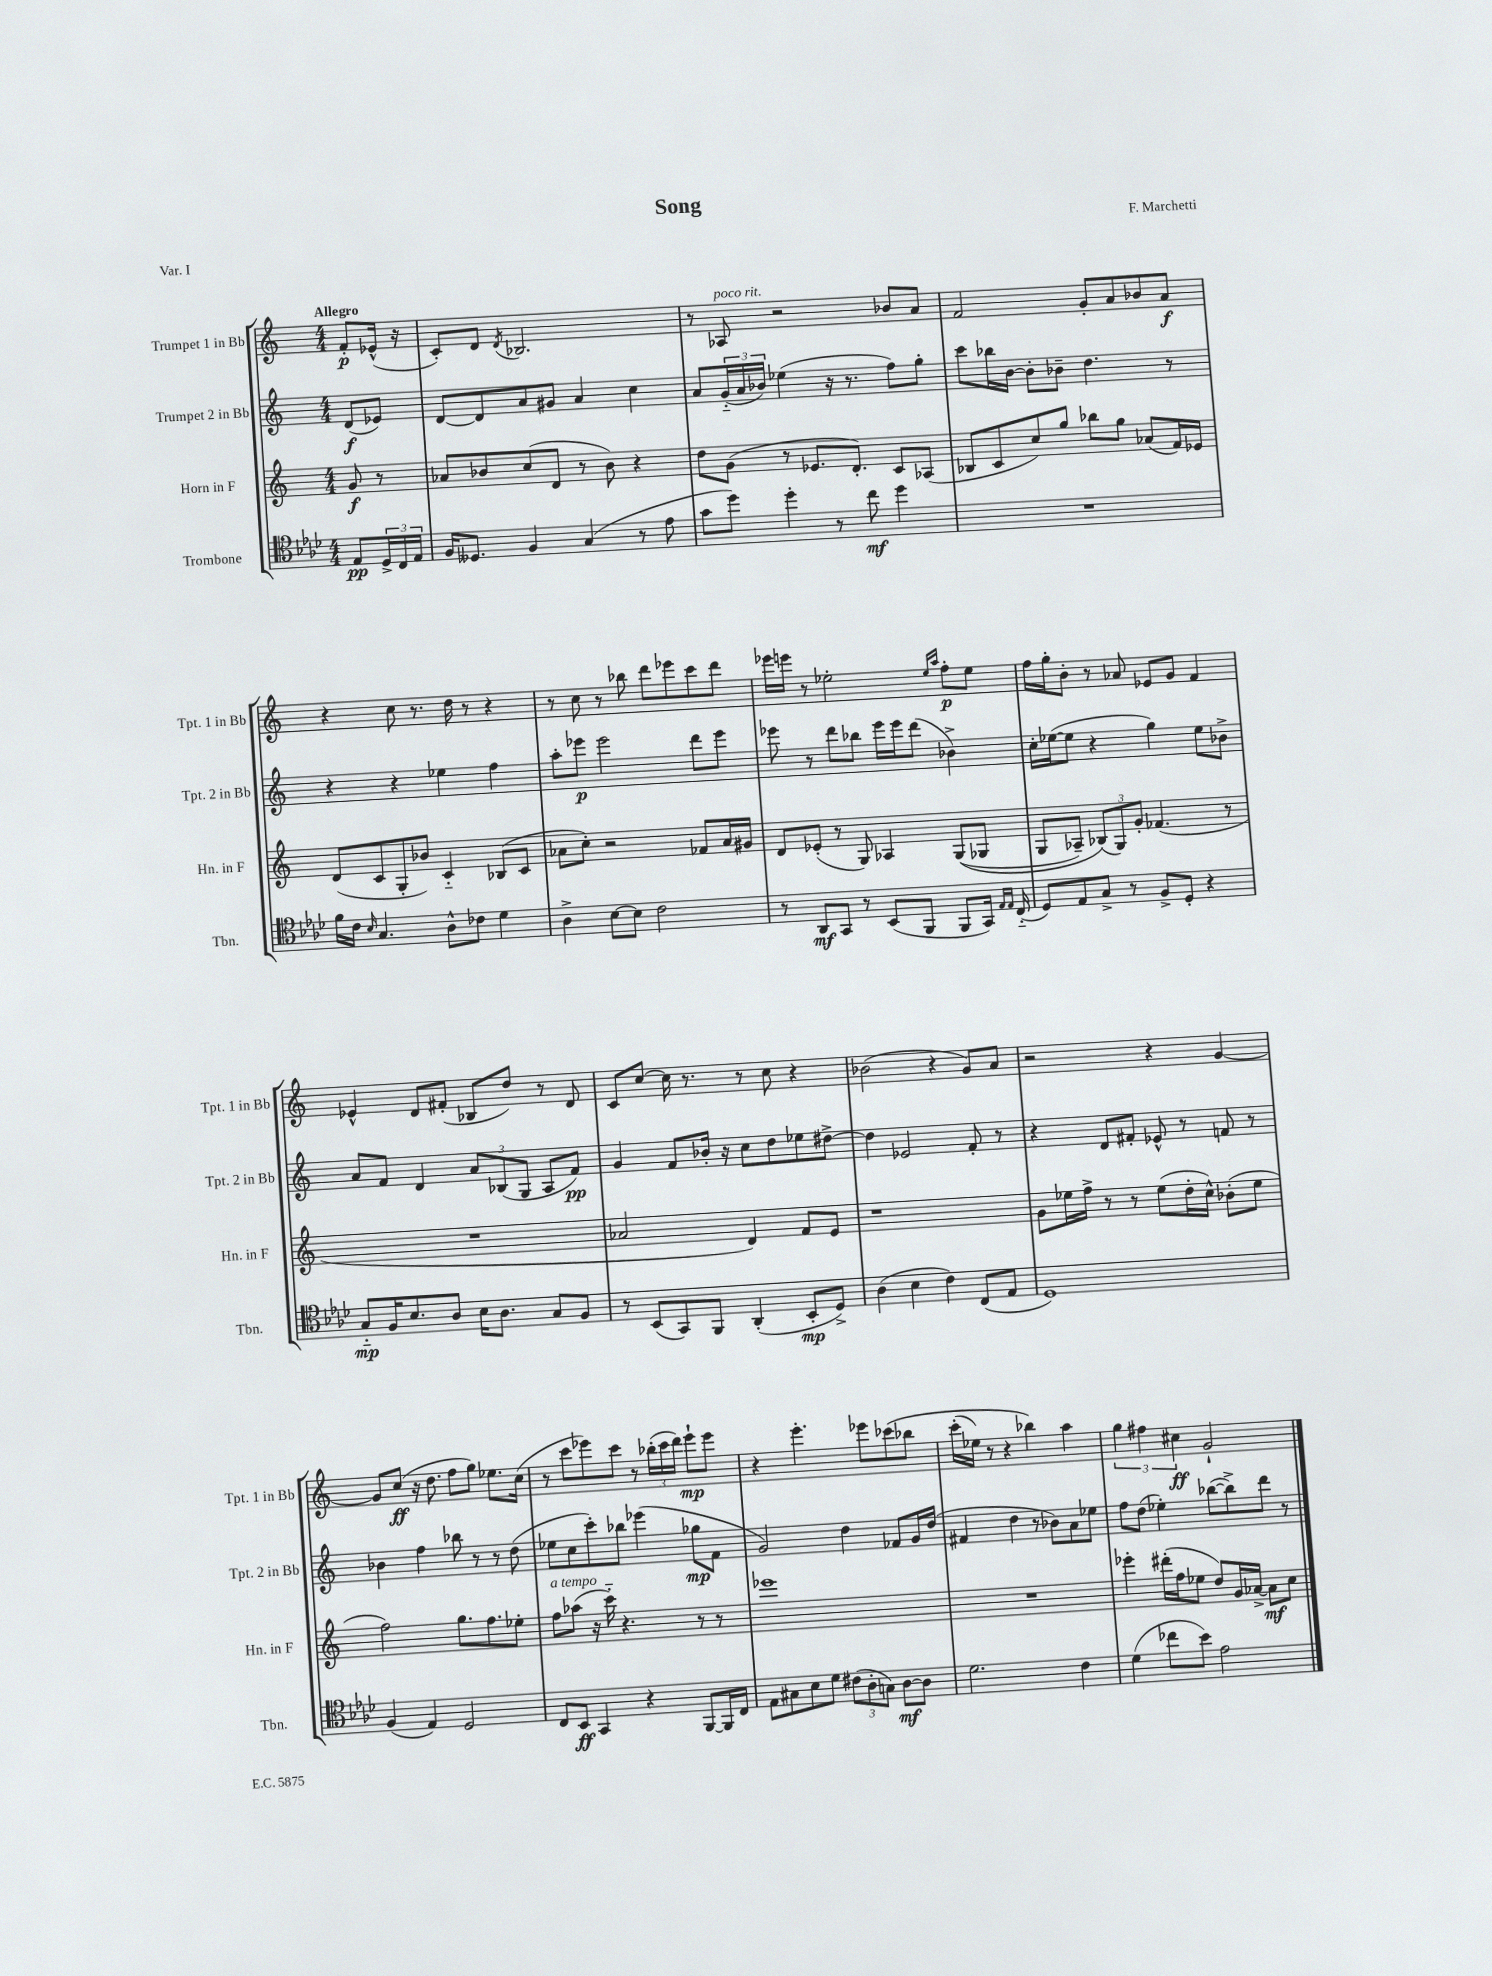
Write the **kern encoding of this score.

**kern	**dynam	**kern	**dynam	**kern	**dynam	**kern	**dynam
*part4	*part4	*part3	*part3	*part2	*part2	*part1	*part1
*staff4	*staff4	*staff3	*staff3	*staff2	*staff2	*staff1	*staff1
*I"Trombone	*	*I"Horn in F	*	*I"Trumpet 2 in Bb	*	*I"Trumpet 1 in Bb	*
*I'Tbn.	*	*I'Hn. in F	*	*I'Tpt. 2 in Bb	*	*I'Tpt. 1 in Bb	*
*clefC4	*	*clefG2	*	*clefG2	*	*clefG2	*
*k[b-e-a-d-]	*	*k[]	*	*k[]	*	*k[]	*
*M4/4	*	*M4/4	*	*M4/4	*	*M4/4	*
=	=	=	=	=	=	=	=
!	!	!	!	!	!	!LO:TX:a:B:t=Allegro	!
8E-/L	pp	8g/	f	(8d/L	f	8f'/L	p
24D-^/L	.	8r	.	8e-X/J)	.	(16e-X^^/Jk	.
24C/	.	.	.	.	.	.	.
.	.	.	.	.	.	16r	.
24E-/JJ	.	.	.	.	.	.	.
=1	=1	=1	=1	=1	=1	=1	=1
16F/KL	.	8a-X/L	.	[8d/L	.	8c'/L)	.
8.D--X/J	.	.	.	.	.	.	.
.	.	8b-X/	.	8d/]	.	8d/J	.
.	.	.	.	.	.	8qd/	.
4F/	.	(8cc/	.	8a/	.	2.B-X/	.
.	.	8d/J	.	8g#X/J	.	.	.
(4G/	.	8r	.	4a/	.	.	.
.	.	8b-\)	.	.	.	.	.
8r	.	4r	.	4cc\	.	.	.
8e-\	.	.	.	.	.	.	.
=2	=2	=2	=2	=2	=2	=2	=2
8g\L	.	8dd\L	.	8a/L	.	8r	.
!	!	!	!	!	!	!LO:TX:a:i:t=poco rit.	!
8dd-\J)	.	(8g\J	.	(24g/L	.	8A-X/	.
.	.	.	.	24a/	.	.	.
.	.	.	.	24b-X/JJ)	.	.	.
4dd-'\	.	8r	.	(4ee-X\	.	2r	.
.	.	8.e-X/L	.	.	.	.	.
8r	.	.	.	16r	.	.	.
.	.	8.d'/J)	.	8.r	.	.	.
8cc\	mf	.	.	.	.	.	.
4dd-\	.	8c/L	.	8ff\L)	.	8b-X/L	.
.	.	(8A-X/J	.	8gg'\J	.	8a/J	.
=3	=3	=3	=3	=3	=3	=3	=3
1r	.	8B-X/L	.	8ccc\L	.	2f/	.
.	.	8c/	.	16bb-X\L	.	.	.
.	.	.	.	[16b\JJ	.	.	.
.	.	8cc/)	.	8b'\L]	.	.	.
.	.	8gg/J	.	8b-X~\J	.	.	.
.	.	8bb-X\L	.	4.dd\	.	8g'/L	.
.	.	8gg\J	.	.	.	8a/	.
.	.	(8a-X/L	.	.	.	8b-X/	.
.	.	16f/L)	.	8r	.	8a/J	f
.	.	16e-X/JJ	.	.	.	.	.
!!LO:LB:g=z
=4	=4	=4	=4	=4	=4	=4	=4
16f\LL	.	(8d/L	.	4r	.	4r	.
16c\JJ	.	.	.	.	.	.	.
16qqB-/	.	.	.	.	.	.	.
4.G/	.	8c/	.	.	.	.	.
.	.	8G'/	.	4r	.	8cc\	.
.	.	8b-X/J)	.	.	.	8.r	.
8A-^^\L	.	4c/	.	4ee-X\	.	.	.
.	.	.	.	.	.	16dd\	.
8c-X\J	.	.	.	.	.	8r	.
4d-\	.	(8B-X/L	.	4ff\	.	4r	.
.	.	8c/J	.	.	.	.	.
=5	=5	=5	=5	=5	=5	=5	=5
4A-^\	.	8a-X\L	.	8aa'\L	.	8r	.
.	.	8cc'\J)	.	8eee-X\J	p	8cc\	.
[8B-\L	.	2r	.	2eee-\	.	8r	.
8B-\J]	.	.	.	.	.	8bb-X\	.
2c\	.	.	.	.	.	8ddd\L	.
.	.	.	.	.	.	8eee-X\	.
.	.	8f-X/L	.	8ddd\L	.	8ccc\	.
.	.	16a-/L	.	8eee-\J	.	8ddd\J	.
.	.	16g#X/JJ	.	.	.	.	.
=6	=6	=6	=6	=6	=6	=6	=6
8r	.	8d/L	.	8eee-X\	.	16eee-X\LL	.
.	.	.	.	.	.	16eeen\JJ	.
8AA-/L	mf	(8e-X'/J	.	8r	.	8r	.
8GG/J	.	8r	.	8ddd\L	.	2ee-X'\	.
8r	.	8G/)	.	8bb-X\J	.	.	.
(8BB-/L	.	4A-X/	.	16eee-\LL	.	.	.
.	.	.	.	16eee-\J	.	.	.
8FF/J	.	.	.	(8ddd\J	.	.	.
.	.	.	.	.	.	16qqee-/LL	.
.	.	.	.	.	.	16qqaa/JJ	.
8FF/L	.	((8G/L	.	4b-X^\)	.	8ff'\L	p
16GG/Jk)	.	8G-X/J	.	.	.	8ee-\J	.
16qqE-/LL	.	.	.	.	.	.	.
16qqE-/JJ	.	.	.	.	.	.	.
(16C/	.	.	.	.	.	.	.
=7	=7	=7	=7	=7	=7	=7	=7
8D-/L)	.	8G/L	.	16cc'\LL	.	16ff\LL	.
.	.	.	.	([16ee-X\J	.	16gg'\J	.
8E-/	.	8A-X~/J)	.	8ee-\J]	.	8b'\J	.
8G^/J	.	(12B-X/L)	.	4r	.	8r	.
.	.	12G/)	.	.	.	.	.
8r	.	.	.	.	.	8a-X/	.
.	.	12g'/J	.	.	.	.	.
8F^/L	.	(4.f-X/	.	4gg\)	.	8e-X/L	.
8D-'/J	.	.	.	.	.	8g/J	.
4r	.	.	.	8ee-\L	.	4f/	.
.	.	8r	.	8b-X^\J	.	.	.
!!LO:LB:g=z
=8	=8	=8	=8	=8	=8	=8	=8
8G/L	mp	1r	.	8a/L	.	4e-X^^/	.
16F/K	.	.	.	8f/J	.	.	.
8.B-/	.	.	.	.	.	.	.
.	.	.	.	4d/	.	8d/L	.
8A-/J	.	.	.	.	.	(8f#X'/J	.
16B-\KL	.	.	.	12a/L	.	8B-X/L	.
8.A-\J	.	.	.	.	.	.	.
.	.	.	.	(12B-X/	.	.	.
.	.	.	.	.	.	8dd/J)	.
.	.	.	.	12G/J	.	.	.
8G/L	.	.	.	8A/L	.	8r	.
8F/J	.	.	.	8f/J)	pp	8d/	.
=9	=9	=9	=9	=9	=9	=9	=9
8r	.	2a-X/	.	4g/	.	8c/L	.
(8BB-/L	.	.	.	.	.	[8cc/J	.
8GG/)	.	.	.	8f/L	.	16cc\]	.
.	.	.	.	.	.	8.r	.
8FF/J	.	.	.	16b-X'/Jk	.	.	.
.	.	.	.	16r	.	.	.
(4AA-'/	.	4d/)	.	8cc\L	.	8r	.
.	.	.	.	8dd\	.	8cc\	.
8BB-'/L	mp	8f/L	.	8ee-X\	.	4r	.
8D-^/J)	.	8e/J	.	[8dd#X^\J	.	.	.
=10	=10	=10	=10	=10	=10	=10	=10
(4A-\	.	1r	.	4dd#\]	.	(2b-X\	.
4B-\	.	.	.	2e-X/	.	.	.
4c\)	.	.	.	.	.	4r	.
(8C/L	.	.	.	8f'/	.	8g/L)	.
8E-/J	.	.	.	8r	.	8a/J	.
=11	=11	=11	=11	=11	=11	=11	=11
1D-)	.	8g\L	.	4r	.	2r	.
.	.	16ee-X\L	.	.	.	.	.
.	.	16ff^\JJ	.	.	.	.	.
.	.	8r	.	8d/L	.	.	.
.	.	8r	.	8f#X'/J	.	.	.
.	.	(8ee-\L	.	8e-X^^/	.	4r	.
.	.	16dd'\L	.	8r	.	.	.
.	.	16cc^^\JJ)	.	.	.	.	.
.	.	(8b-X'\L	.	8fn/	.	[4g/	.
.	.	8ee-\J	.	8r	.	.	.
!!LO:LB:g=z
=12	=12	=12	=12	=12	=12	=12	=12
(4F/	.	2ff\)	.	4b-X\	.	8g/L]	.
.	.	.	.	.	.	(8cc/J	ff
4E-/)	.	.	.	4ff\	.	16r	.
.	.	.	.	.	.	8.dd\	.
2D-/	.	8.gg\L	.	8bb-X\	.	8ff\L	.
.	.	.	.	8r	.	8gg\J)	.
.	.	8.ff\	.	.	.	.	.
.	.	.	.	8r	.	8.ee-X\L	.
.	.	8ee-X'\J	.	(8dd\	.	.	.
.	.	.	.	.	.	(16cc\Jk	.
=13	=13	=13	=13	=13	=13	=13	=13
!	!	!LO:TX:a:i:t=a tempo	!	!	!	!	!
8C/L	.	8ff\L	.	8ee-X\L	.	8r	.
8BB-/J	ff	(8aa-X\J	.	8cc\	.	8ccc\L	.
4GG/	.	16r	.	8ccc'\)	.	8eee-X\)	.
.	.	16ccc\)	.	.	.	.	.
.	.	4.r	.	8bb-X\J	.	8ccc\J	.
4r	.	.	.	(4eee-X\	.	8r	.
.	.	.	.	.	.	(24bb-X'\LL	.
.	.	.	.	.	.	24ccc\	.
.	.	.	.	.	.	24ddd\JJ)	.
[8FF/L	.	8r	.	8gg-X\L	mp	8eee-`\L	mp
16FF/L]	.	8r	.	8f\J	.	8eee-\J	.
16C/JJ	.	.	.	.	.	.	.
=14	=14	=14	=14	=14	=14	=14	=14
8E-\L	.	1eee-X	.	2g/)	.	4r	.
8G#X\	.	.	.	.	.	.	.
8B-\	.	.	.	.	.	4.eee'\	.
8d-\J	.	.	.	.	.	.	.
(12c#X\L	.	.	.	4dd\	.	.	.
12A-'\	.	.	.	.	.	.	.
.	.	.	.	.	.	8eee-X\L	.
12Gn\J)	.	.	.	.	.	.	.
[8A-\L	mf	.	.	8f-X/L	.	(8ccc-X\	.
8A-\J]	.	.	.	16g/L	.	8bb-X\J	.
.	.	.	.	(16dd/JJ	.	.	.
=15	=15	=15	=15	=15	=15	=15	=15
2.d-\	.	1r	.	4f#X/	.	(16ccc'\LL	.
.	.	.	.	.	.	16ee-X\JJ)	.
.	.	.	.	.	.	8r	.
.	.	.	.	4dd\	.	4r	.
.	.	.	.	8r	.	4bb-X\)	.
.	.	.	.	8b-X\L)	.	.	.
4c\	.	.	.	8a\	.	4aa\	.
.	.	.	.	8ee-X\J	.	.	.
=16	=16	=16	=16	=16	=16	=16	=16
(4d-\	.	4eee-X'\	.	8ff\L	.	6gg\	.
.	.	.	.	(8dd\J	.	.	.
.	.	.	.	.	.	6ff#X\	.
8cc-X\L	.	(16ddd#X'\LL	.	4ee-X'\)	.	.	.
.	.	16ff\J	.	.	.	.	.
.	.	.	.	.	.	6cc#X\	ff
8b-\J)	.	8ee-X\J	.	.	.	.	.
2e-\	.	8dd/L)	.	([8bb-X\L	.	2g`/	.
.	.	16g/L	.	8bb-^\])	.	.	.
.	.	[16a-X^/JJ	.	.	.	.	.
.	.	8a-\L]	mf	8ddd\J	.	.	.
.	.	8cc\J	.	8r	.	.	.
==	==	==	==	==	==	==	==
*-	*-	*-	*-	*-	*-	*-	*-
